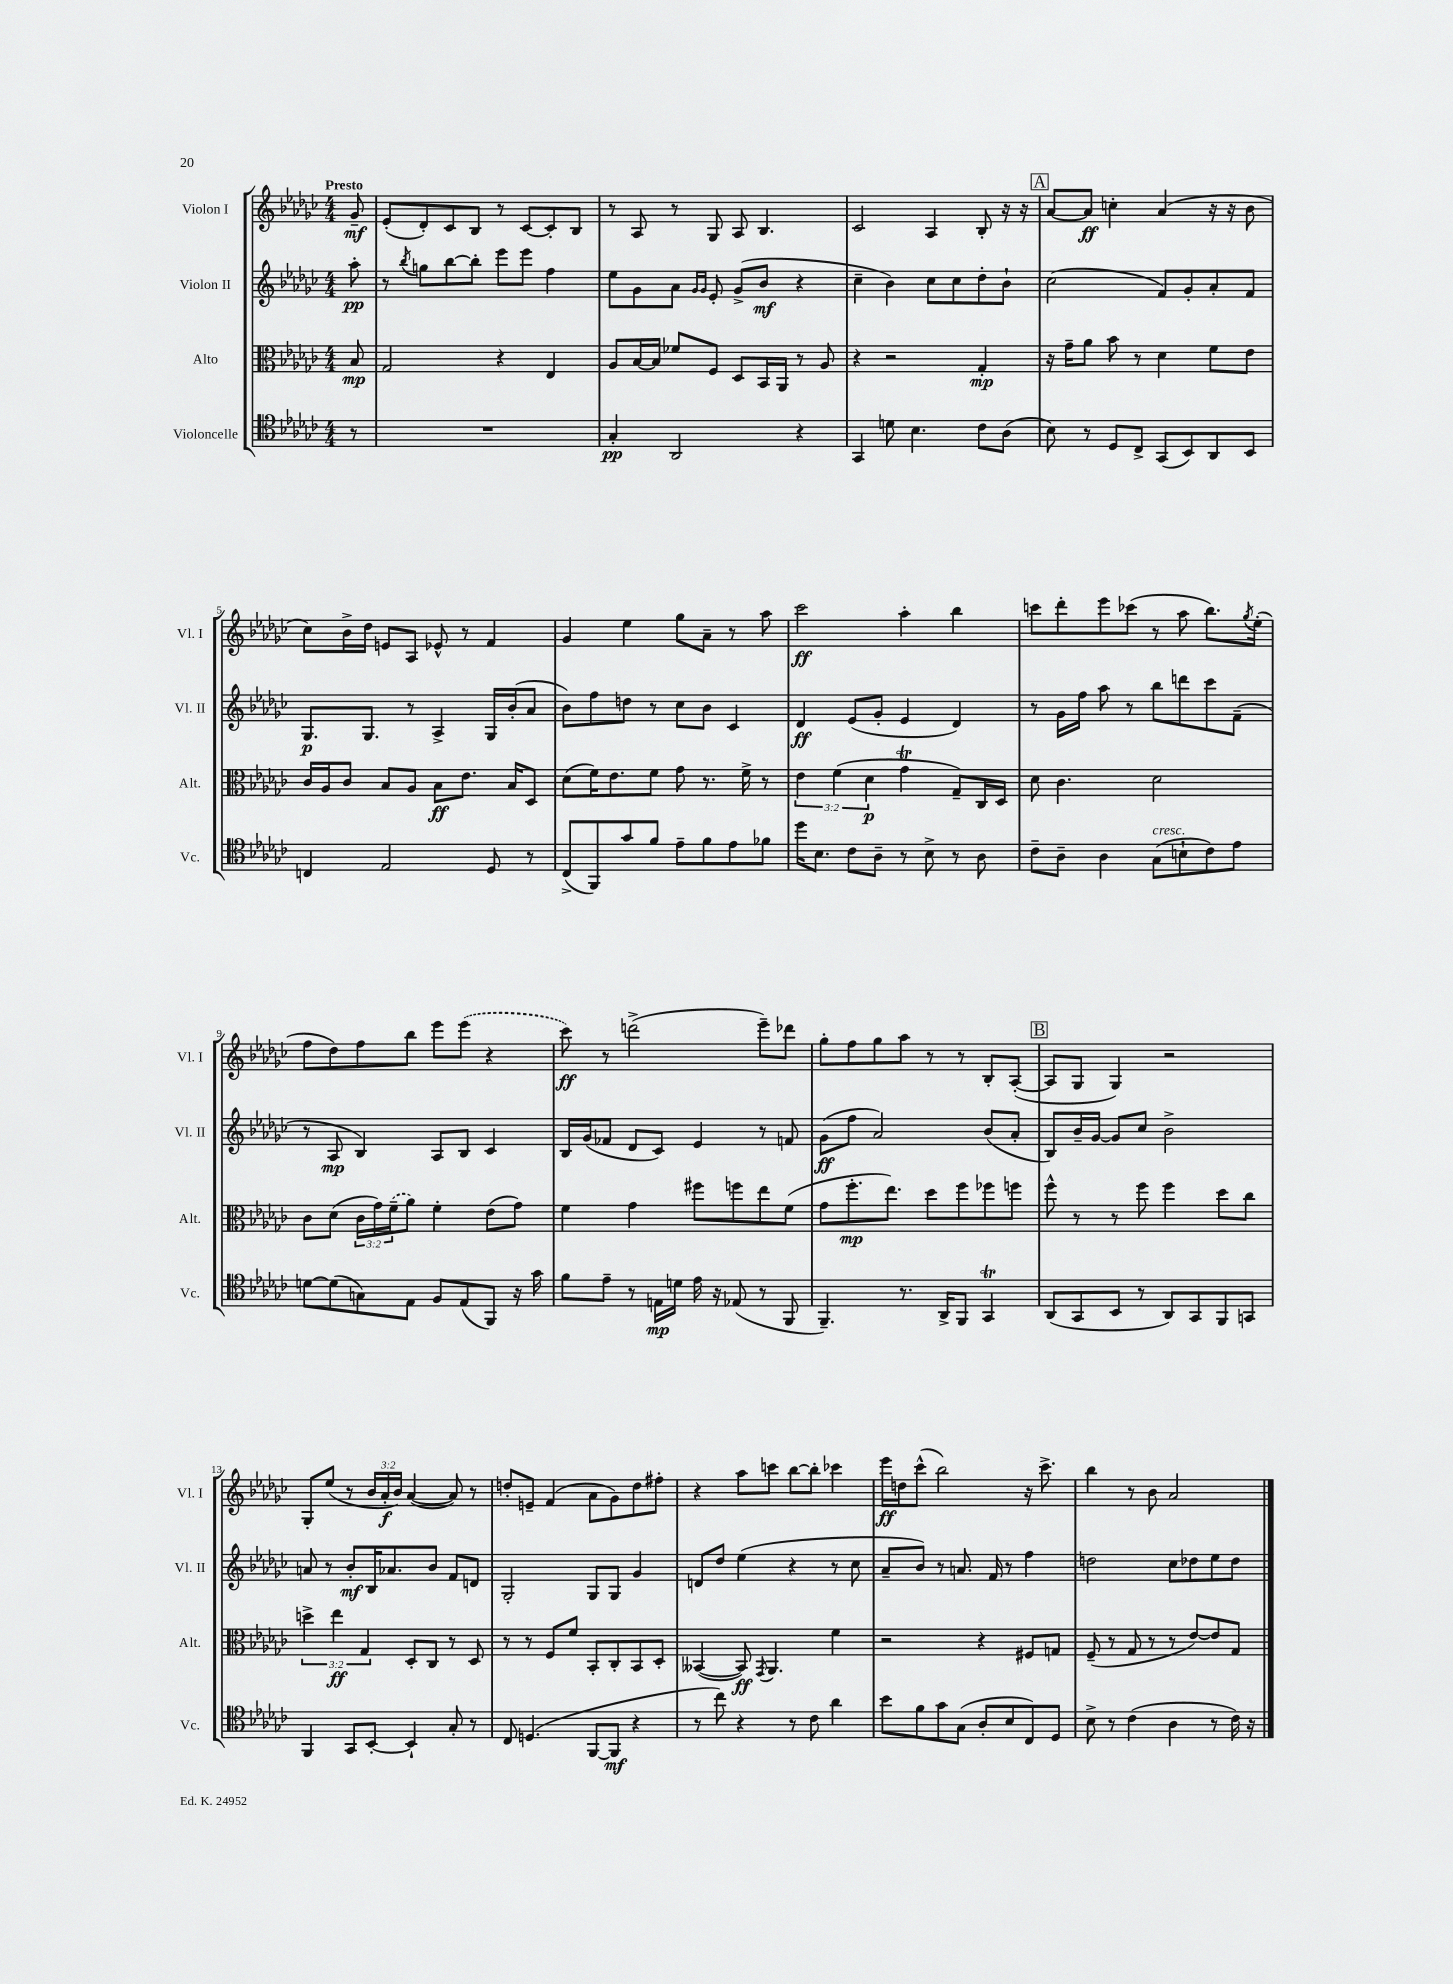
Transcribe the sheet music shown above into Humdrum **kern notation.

**kern	**dynam	**kern	**dynam	**kern	**dynam	**kern	**dynam
*part4	*part4	*part3	*part3	*part2	*part2	*part1	*part1
*staff4	*staff4	*staff3	*staff3	*staff2	*staff2	*staff1	*staff1
*I"Violoncelle	*	*I"Alto	*	*I"Violon II	*	*I"Violon I	*
*I'Vc.	*	*I'Alt.	*	*I'Vl. II	*	*I'Vl. I	*
*clefC4	*	*clefC3	*	*clefG2	*	*clefG2	*
*k[b-e-a-d-g-c-]	*	*k[b-e-a-d-g-c-]	*	*k[b-e-a-d-g-c-]	*	*k[b-e-a-d-g-c-]	*
*M4/4	*	*M4/4	*	*M4/4	*	*M4/4	*
=	=	=	=	=	=	=	=
!	!	!	!	!	!	!LO:TX:a:B:t=Presto	!
8r	.	8B-/	mp	8aa-'\	pp	8g-~/	mf
=1	=1	=1	=1	=1	=1	=1	=1
1r	.	2G-/	.	8r	.	(8e-'/L	.
.	.	.	.	8qbb-/	.	.	.
.	.	.	.	8ggn\L	.	8d-'/)	.
.	.	.	.	[8bb-\	.	8c-/	.
.	.	.	.	8bb-'\J]	.	8B-/J	.
.	.	4r	.	8eee-\L	.	8r	.
.	.	.	.	8eee-\J	.	[8c-/L	.
.	.	4E-/	.	4ff\	.	8c-'/]	.
.	.	.	.	.	.	8B-/J	.
=2	=2	=2	=2	=2	=2	=2	=2
4G-'/	pp	8A-/L	.	8ee-\L	.	8r	.
.	.	[16B-/L	.	8g-\	.	8A-/	.
.	.	16B-/JJ]	.	.	.	.	.
2AA-/	.	8f-X/L	.	8a-\J	.	8r	.
.	.	.	.	16qqg-/LL	.	.	.
.	.	.	.	16qqg-/JJ	.	.	.
.	.	8F/J	.	8e-'/	.	8G-/	.
.	.	8D-/L	.	(8g-^/L	.	8A-/	.
.	.	16BB-/L	.	8b-/J	mf	4.B-/	.
.	.	16AA-/JJ	.	.	.	.	.
4r	.	8r	.	4r	.	.	.
.	.	8A-/	.	.	.	.	.
=3	=3	=3	=3	=3	=3	=3	=3
4GG-/	.	4r	.	4cc-~\	.	2c-/	.
8dn\	.	2r	.	4b-\)	.	.	.
4.B-\	.	.	.	.	.	.	.
.	.	.	.	8cc-\L	.	4A-/	.
.	.	.	.	8cc-\	.	.	.
8c-\L	.	4G-'/	mp	8dd-'\	.	8B-'/	.
(8A-\J	.	.	.	8b-`\J	.	16r	.
.	.	.	.	.	.	16r	.
!!LO:REH:place=s1:t=A
=4	=4	=4	=4	=4	=4	=4	=4
8B-\)	.	16r	.	(2cc-\	.	[8a-/L	.
.	.	16g-~\KL	.	.	.	.	.
8r	.	8a-\J	.	.	.	8a-/J]	ff
8D-/L	.	8b-\	.	.	.	4ccn'\	.
8C-^/J	.	8r	.	.	.	.	.
(8GG-/L	.	4d-\	.	8f/L)	.	(4a-/	.
8BB-/)	.	.	.	8g-'/	.	.	.
8AA-/	.	8f\L	.	8a-'/	.	16r	.
.	.	.	.	.	.	16r	.
8BB-/J	.	8e-\J	.	8f/J	.	8b-\	.
!!LO:LB:g=z
=5	=5	=5	=5	=5	=5	=5	=5
4Cn/	.	16c-/LL	.	8.G-/L	p	8cc-\L)	.
.	.	16A-/J	.	.	.	.	.
.	.	8c-/J	.	.	.	16b-^\L	.
.	.	.	.	8.G-/J	.	16dd-\JJ	.
2E-/	.	8B-/L	.	.	.	8en/L	.
.	.	8A-/J	.	8r	.	8A-/J	.
.	.	8B-\L	ff	4A-^/	.	8e-X^^/	.
.	.	8.e-\J	.	.	.	8r	.
8D-/	.	.	.	16G-/LL	.	4f/	.
.	.	16B-/KL	.	(16b-'/J	.	.	.
8r	.	8D-/J	.	8a-/J	.	.	.
=6	=6	=6	=6	=6	=6	=6	=6
(8C-^/L	.	(8d-\L	.	8b-\L)	.	4g-/	.
8FF/)	.	16f\K)	.	8ff\	.	.	.
.	.	8.e-\	.	.	.	.	.
8g-/	.	.	.	8ddn\J	.	4ee-\	.
8f/J	.	8f\J	.	8r	.	.	.
8e-~\L	.	8g-\	.	8cc-\L	.	8gg-\L	.
8f\	.	8.r	.	8b-\J	.	8a-~\J	.
8e-\	.	.	.	4c-/	.	8r	.
.	.	16f^\	.	.	.	.	.
8f-X\J	.	8r	.	.	.	8aa-\	.
=7	=7	=7	=7	=7	=7	=7	=7
16dd-\KL	.	6e-\	.	4d-/	ff	2ccc-\	ff
8.B-\J	.	.	.	.	.	.	.
.	.	(6f\	.	.	.	.	.
8c-\L	.	.	.	(8e-/L	.	.	.
.	.	6d-\	p	.	.	.	.
8A-~\J	.	.	.	8g-'/J	.	.	.
8r	.	4g-T\	.	4e-/	.	4aa-'\	.
8B-^\	.	.	.	.	.	.	.
8r	.	8G-~/L)	.	4d-/)	.	4bb-\	.
8A-\	.	16C-/L	.	.	.	.	.
.	.	16D-/JJ	.	.	.	.	.
=8	=8	=8	=8	=8	=8	=8	=8
8c-~\L	.	8d-\	.	8r	.	8cccn\L	.
8A-~\J	.	4.c-\	.	16g-\LL	.	8ddd-'\	.
.	.	.	.	16ff\JJ	.	.	.
4A-\	.	.	.	8aa-\	.	8eee-\	.
.	.	.	.	8r	.	(8ccc-X\J	.
!LO:TX:a:i:t=cresc.	!	!	!	!	!	!	!
(8G-\L	.	2d-\	.	8bb-\L	.	8r	.
8Bn`\	.	.	.	8dddn\	.	8aa-\	.
8c-\)	.	.	.	8ccc-\	.	8.bb-\L)	.
8e-\J	.	.	.	(8f~\J	.	.	.
.	.	.	.	.	.	8qgg-/	.
.	.	.	.	.	.	(16ee-'\Jk	.
!!LO:LB:g=z
=9	=9	=9	=9	=9	=9	=9	=9
[8dn\L	.	8c-\L	.	8r	.	8ff\L	.
(8d\]	.	(8d-\J	.	8A-/	mp	8dd-\)	.
8Gn\)	.	24c-\LL	.	4B-/)	.	8ff\	.
.	.	24g-\)	.	.	.	.	.
.	.	(24f~\J	.	.	.	.	.
8E-\J	.	8a-\J)	.	.	.	8bb-\J	.
8F/L	.	4f'\	.	8A-/L	.	8eee-\L	.
(8E-/	.	.	.	8B-/J	.	(8eee-\J	.
8FF/J)	.	(8e-\L	.	4c-/	.	4r	.
16r	.	8g-\J)	.	.	.	.	.
16g-\	.	.	.	.	.	.	.
=10	=10	=10	=10	=10	=10	=10	=10
8f\L	.	4f\	.	16B-/LL	.	8ccc-\)	ff
.	.	.	.	(16g-/J	.	.	.
8e-~\J	.	.	.	8f-X/J	.	8r	.
8r	.	4g-\	.	8d-/L	.	(2dddn^\	.
16En\LL	mp	.	.	8c-/J)	.	.	.
16dn\JJ	.	.	.	.	.	.	.
16e-\	.	8ff#X\L	.	4e-/	.	.	.
16r	.	.	.	.	.	.	.
(8E-X/	.	8ffn\	.	.	.	.	.
8r	.	8ee-\	.	8r	.	8eee-~\L)	.
8FF/	.	(8f\J	.	8fn/	.	8ddd-X\J	.
=11	=11	=11	=11	=11	=11	=11	=11
4.FF~/)	.	8g-\L	.	(8g-\L	ff	8gg-'\L	.
.	.	8.ff'\	mp	8ff\J	.	8ff\	.
.	.	.	.	2a-/)	.	8gg-\	.
.	.	8.ee-\J)	.	.	.	.	.
8.r	.	.	.	.	.	8aa-\J	.
.	.	8dd-\L	.	.	.	8r	.
16AA-^/KL	.	.	.	.	.	.	.
8FF/J	.	8ff\	.	.	.	8r	.
4GG-T/	.	8ff-X\	.	(8b-/L	.	8B-'/L	.
.	.	8ffn\J	.	8a-'/J	.	([8A-'/J	.
!!LO:REH:place=s1:t=B
=12	=12	=12	=12	=12	=12	=12	=12
(8AA-/L	.	8ff^^\	.	8B-/L)	.	8A-/L]	.
8GG-/	.	8r	.	16b-~/L	.	8G-/J	.
.	.	.	.	[16g-/JJ	.	.	.
8BB-/J	.	8r	.	8g-/L]	.	4G-/)	.
8r	.	8ff\	.	8cc-/J	.	.	.
8AA-/L)	.	4ff\	.	2b-^\	.	2r	.
8GG-/	.	.	.	.	.	.	.
8FF/	.	8dd-\L	.	.	.	.	.
8GGn/J	.	8cc-\J	.	.	.	.	.
!!LO:LB:g=z
=13	=13	=13	=13	=13	=13	=13	=13
4FF/	.	6ddn^\	.	8an/	.	8G-'/L	.
.	.	.	.	8r	.	(8ee-/J	.
.	.	6ee-\	ff	.	.	.	.
8GG-/L	.	.	.	8b-'/L	mf	8r	.
.	.	6G-/	.	.	.	.	.
[8BB-'/J	.	.	.	16B-/K	.	24b-/LL	.
.	.	.	.	.	.	24a-'/	f
.	.	.	.	8.a-X/	.	.	.
.	.	.	.	.	.	24b-/JJ)	.
4BB-`/]	.	8D-'/L	.	.	.	([4a-/	.
.	.	8C-/J	.	8b-/J	.	.	.
8G-'/	.	8r	.	8f/L	.	8a-/])	.
8r	.	8D-/	.	8dn/J	.	8r	.
=14	=14	=14	=14	=14	=14	=14	=14
8C-/	.	8r	.	2G-'/	.	8ddn'/L	.
(4.Dn/	.	8r	.	.	.	8en~/J	.
.	.	8F/L	.	.	.	(4f/	.
.	.	8f/J	.	.	.	.	.
[8FF/L	.	8BB-'/L	.	8G-/L	.	8a-\L	.
8FF/J]	mf	8C-'/	.	8G-/J	.	8g-\)	.
4r	.	8BB-/	.	4g-/	.	8dd\	.
.	.	8D-'/J	.	.	.	8ff#X'\J	.
=15	=15	=15	=15	=15	=15	=15	=15
8r	.	([4BB--X/	.	8dn/L	.	4r	.
8cc-\)	.	.	.	8dd-/J	.	.	.
4r	.	8BB--/])	ff	(4ee-\	.	8aa-\L	.
.	.	8qGG-/	.	.	.	.	.
.	.	4.AA-/	.	.	.	8cccn\J	.
8r	.	.	.	4r	.	[8bb-\L	.
8c-\	.	.	.	.	.	8bb-'\J]	.
4a-\	.	4f\	.	8r	.	4ccc-X\	.
.	.	.	.	8cc-\	.	.	.
=16	=16	=16	=16	=16	=16	=16	=16
8b-\L	.	2r	.	8a-~/L	.	16eee-\LL	ff
.	.	.	.	.	.	16ddn\J	.
8f\	.	.	.	8b-/J)	.	(8ccc-^^\J	.
8g-\	.	.	.	8r	.	2bb-\)	.
(8G-\J	.	.	.	8.an/	.	.	.
8A-'/L	.	4r	.	.	.	.	.
.	.	.	.	16f/	.	.	.
8B-/	.	.	.	8r	.	.	.
8C-/)	.	8F#X/L	.	4ff\	.	16r	.
.	.	.	.	.	.	8.ccc-^\	.
8D-/J	.	8Gn/J	.	.	.	.	.
=17	=17	=17	=17	=17	=17	=17	=17
8B-^\	.	(8F~/	.	2ddn\	.	4bb-\	.
8r	.	8r	.	.	.	.	.
(4c-\	.	8G-/	.	.	.	8r	.
.	.	8r	.	.	.	8b-\	.
4A-\	.	8r	.	8cc-\L	.	2a-/	.
.	.	[8e-/L)	.	8dd-X\	.	.	.
8r	.	8e-/]	.	8ee-\	.	.	.
16c-\)	.	8G-/J	.	8dd-\J	.	.	.
16r	.	.	.	.	.	.	.
==	==	==	==	==	==	==	==
*-	*-	*-	*-	*-	*-	*-	*-
